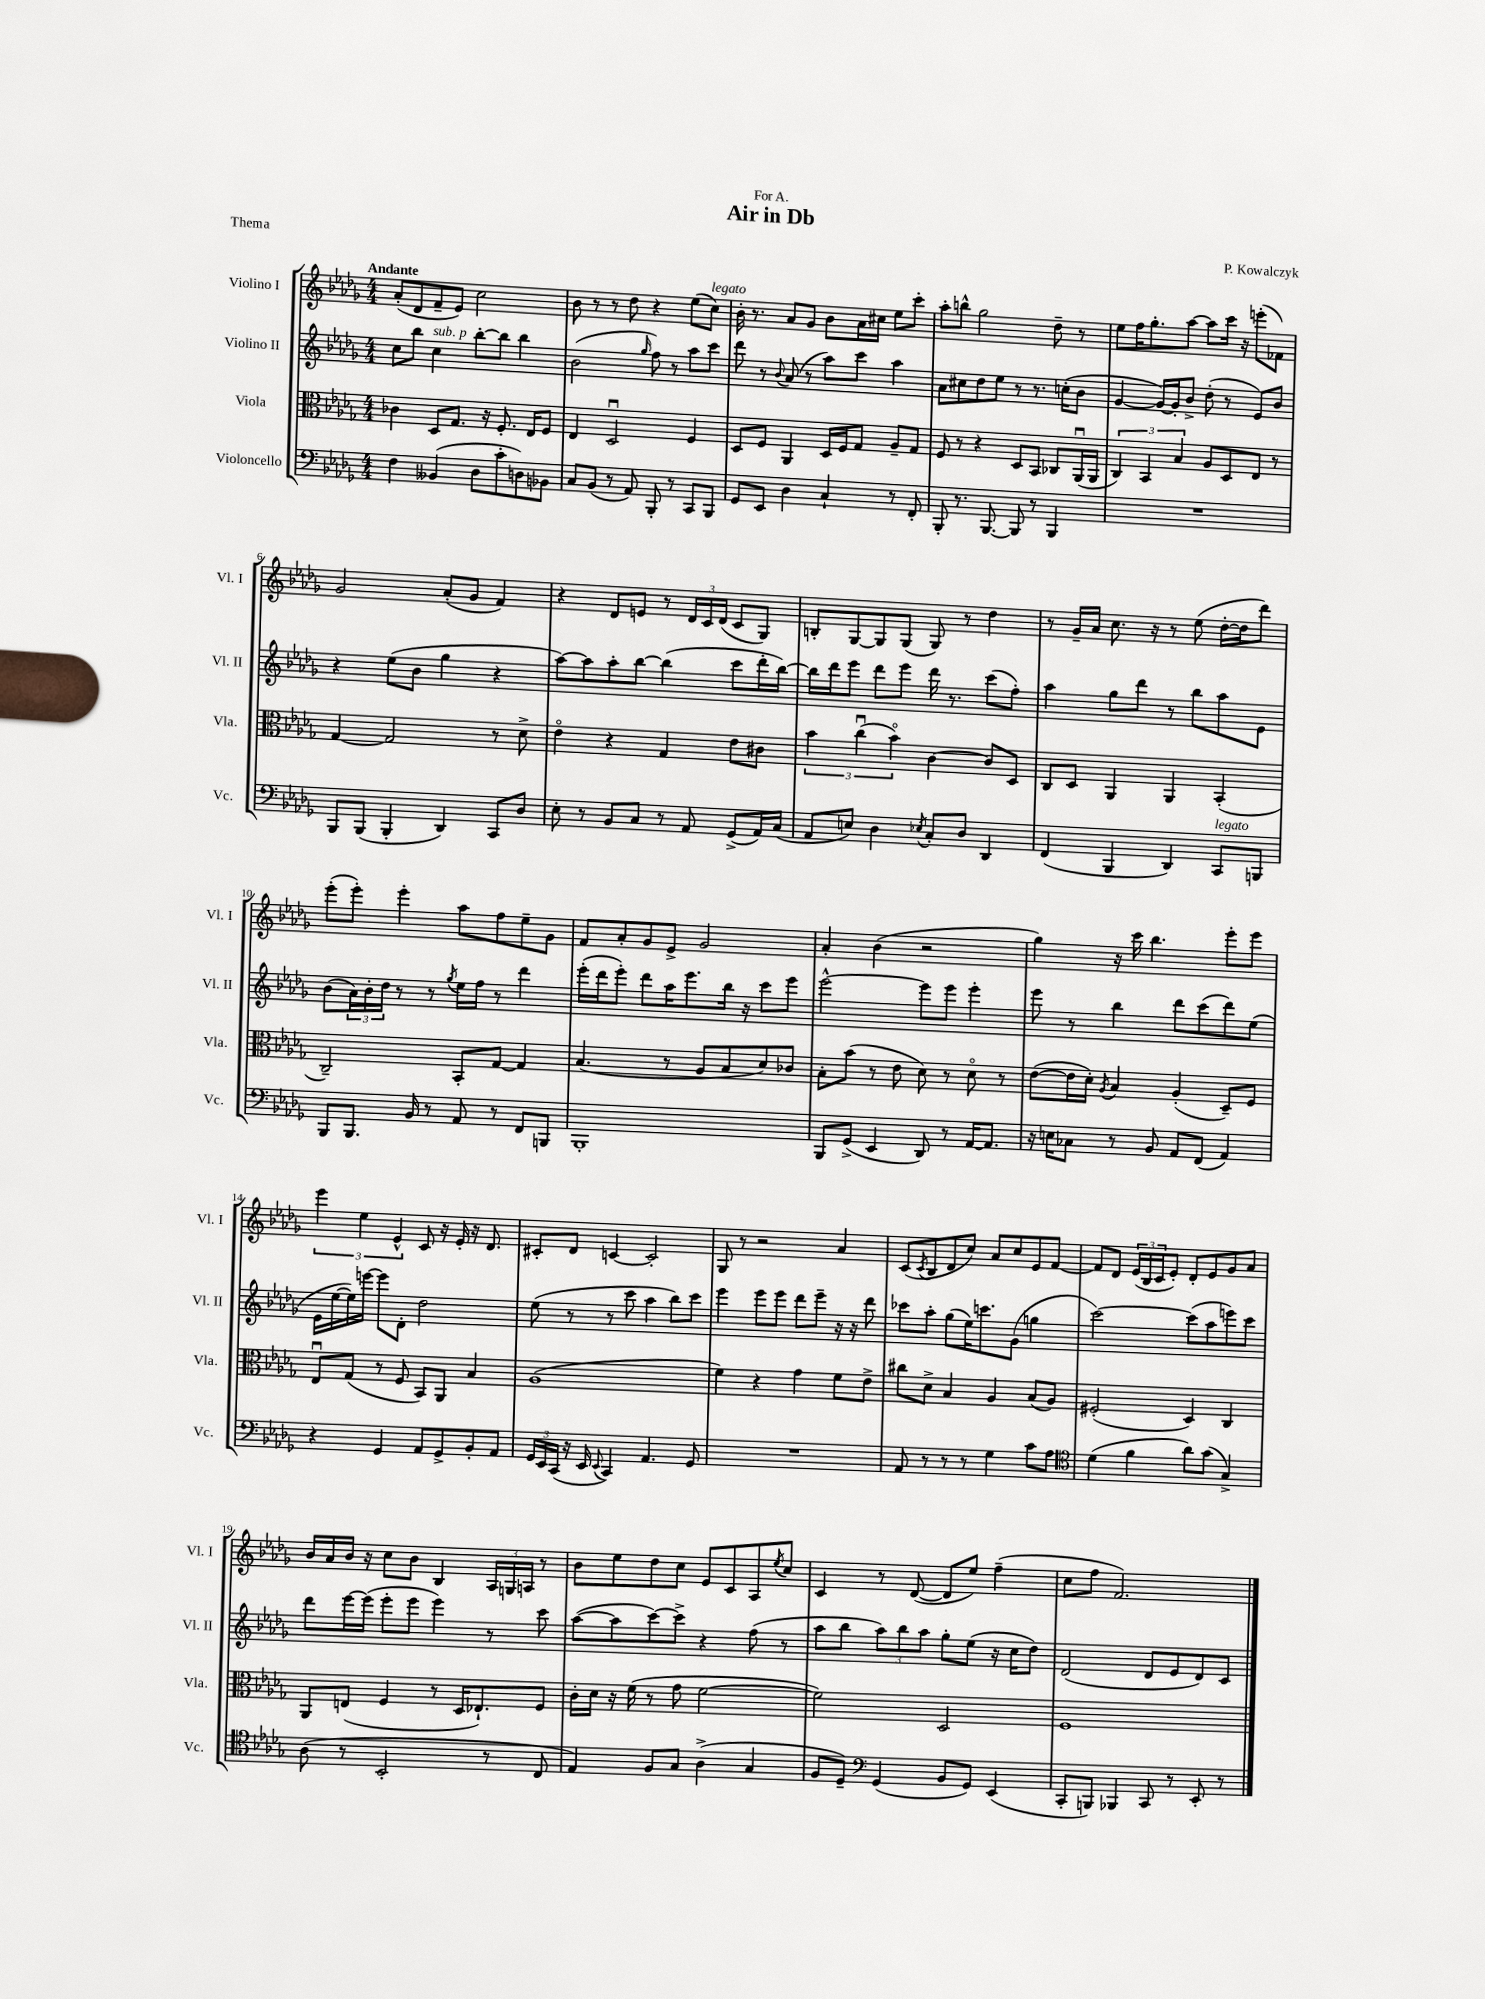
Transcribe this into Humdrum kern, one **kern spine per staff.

**kern	**kern	**kern	**kern
*part4	*part3	*part2	*part1
*staff4	*staff3	*staff2	*staff1
*I"Violoncello	*I"Viola	*I"Violino II	*I"Violino I
*I'Vc.	*I'Vla.	*I'Vl. II	*I'Vl. I
*clefF4	*clefC3	*clefG2	*clefG2
*k[b-e-a-d-g-]	*k[b-e-a-d-g-]	*k[b-e-a-d-g-]	*k[b-e-a-d-g-]
*M4/4	*M4/4	*M4/4	*M4/4
=1	=1	=1	=1
!	!	!	!LO:TX:a:B:t=Andante
4F\	4c-X\	8cc\L	(8a-'/L
.	.	8bb-\J	8d-/
!	!	!LO:TX:a:i:t=sub. p	!
(4BB--X/	8D-/L	4cc\	8f~/
.	8.G-/J	.	8e-/J)
8D-\L	.	[8bb-'\L	2cc\
.	16r	.	.
8c'\	8.F'/	8bb-\J]	.
8Dn\)	.	4bb-\	.
.	16E-/KL	.	.
8BB-X\J	8F/J	.	.
=2	=2	=2	=2
8C/L	4E-/	(2b-\	8b-\
(8BB-/J	.	.	8r
8r	2D-u/	.	8r
8AA-/)	.	.	8dd-\
.	.	16qqgg-/	.
8BBB-'/	.	8ff\)	4r
8r	.	8r	.
8CC/L	4F/	8aa-\L	(8ee-\L
!	!	!	!LO:TX:a:i:t=legato
8BBB-/J	.	8ccc\J	8cc\J)
=3	=3	=3	=3
8GG-/L	8D-/L	8ddd-\	16b-'\
.	.	.	8.r
8EE-/J	8F/J	8r	.
.	.	8qqb-/	.
4D-\	4AA-/	(8a-/	8a-/L
.	.	8r	8g-/J
4C`/	16D-/LL	8aa-\L)	8b-\L
.	16F/J	.	.
.	8G-/J	8ccc\J	16a-\L
.	.	.	16cc#X\JJ
8r	8A-~/L	4aa-\	8ee-\L
8FF'/	8G-/J	.	8ccc'\J
=4	=4	=4	=4
8BBB-'/	8F/	8a-\L	8aa-'\L
8.r	8r	8cc#X\	8bbn^^\J
.	4r	8dd-\	2gg-\
[8.BBB-/	.	.	.
.	.	8ee-\J	.
8BBB-/]	8D-/L	8r	.
8r	8BB-/J	8.r	.
4BBB-/	8C-X/L	.	8dd-~\
.	.	(16ccn'\KL	.
.	(16AA-u/L	8b-\J	8r
.	16AA-/JJ	.	.
=5	=5	=5	=5
1r	6C/)	[4g-/	8ee-\L
.	.	.	16ff\K
.	6BB-/	.	.
.	.	.	8.gg-'\
.	.	16g-/LL_)	.
.	.	16g-'/J]	.
.	6B-/	.	.
.	.	8b-^/J	[8aa-\J
.	8A-/L	(8dd-'\	8aa-\L]
.	8D-/	8r	16ccc\Jk
.	.	.	16r
.	8E-/J	8e-/L)	(8eeen'\L
.	8r	8b-/J	8f-X\J)
!!LO:LB:g=z
=6	=6	=6	=6
8BBB-/L	[4G-/	4r	2g-/
(8BBB-/J	.	.	.
4BBB-'/	2G-/]	(8ee-\L	.
.	.	8b-\J	.
4DD-/)	.	4gg-\	(8a-'/L
.	.	.	8g-/J
8CC/L	8r	4r	4f/)
8D-/J	8d-^\	.	.
=7	=7	=7	=7
8E-'\	4e-\	[8aa-\L)	4r
8r	.	8aa-\]	.
8BB-/L	4r	8aa-'\	8d-/L
8C/J	.	[8bb-\J	8en/J
8r	4G-/	(4bb-\]	8r
8AA-/	.	.	24d-/LL
.	.	.	24c/
.	.	.	(24d-/JJ
(8GG-^/L	8e-\L	8ccc\L	8c/L
16AA-/L)	8c#X\J	16ddd-'\L	8G-/J)
(16C/JJ	.	[16bb-\JJ)	.
=8	=8	=8	=8
8AA-/L	6b-\	16bb-\LL]	8Bn'/L
.	.	16ddd-\J	.
8En/J)	.	8eee-\J	[8G-/
.	(6ccu\	.	.
4D-\	.	8ddd-\L	8G-/]
.	6b-\)	.	.
.	.	8eee-\J	(8G-/J
8qE-X/	.	.	.
8C'/L	[4c\	16ddd-\	8G-/)
.	.	8.r	.
8D-/J	.	.	8r
4DD-/	8c/L]	(8ccc\L	4dd-\
.	8D-/J	8ff'\J)	.
=9	=9	=9	=9
(4FF/	8C/L	4aa-\	8r
.	8D-/J	.	16g-~/LL
.	.	.	16a-/JJ
4BBB-/	4AA-/	8gg-\L	8.cc\
.	.	8ddd-\J	.
.	.	.	16r
4DD-/)	4AA-/	8r	8r
.	.	8bb-\L	(8ee-\
!LO:TX:a:i:t=legato	!	!	!
8CC/L	(4BB-'/	8aa-\	[16dd-'\LL
.	.	.	16dd-\J]
8BBBn/J	.	8e-\J	8ddd-\J)
!!LO:LB:g=z
=10	=10	=10	=10
8BBB-/L	2C~/)	(8b-\L	(8eee-'\L
8.BBB-/J	.	24a-\L)	8eee-'\J)
.	.	24b-'\	.
.	.	24dd-\JJ	.
.	.	8r	4eee-'\
16BB-/	.	.	.
8r	.	8r	.
.	.	8qgg-/	.
8AA-/	8BB-'/L	16ee-\LL	8aa-\L
.	.	16ff\JJ	.
8r	[8G-/J	8r	8ff\
8FF/L	4G-/]	4ddd-\	8ee-~\
8BBBn/J	.	.	8g-\J
=11	=11	=11	=11
1BBB-'	(4.B-/	(16eee-'\LL	8f/L
.	.	16ddd-\J	.
.	.	8eee-'\J)	8a-'/
.	.	8ddd-\L	8g-/
.	8r	16aa-\K	8e-^/J
.	.	8.eee-\	.
.	8A-/L	.	2g-/
.	8B-/	16bb-\Jk	.
.	.	16r	.
.	8d-/)	8ccc\L	.
.	8c-X/J	8eee-\J	.
=12	=12	=12	=12
8BBB-/L	8B-'\L	[2eee-^^\	4a-'/
(8GG-^/J	(8b-\J	.	.
4EE-/	8r	.	(4b-\
.	8e-\	.	.
8DD-/)	8d-\)	8eee-\L]	2r
8r	8r	8eee-\J	.
[16AA-/KL	8d-\	4eee-'\	.
8.AA-/J]	.	.	.
.	8r	.	.
=13	=13	=13	=13
16r	([8e-\L	8eee-\	4gg-\)
16En\KL	.	.	.
8C-X\J	16e-\L]	8r	.
.	16d-'\JJ)	.	.
.	8qA-/	.	.
8r	4B-/	4bb-\	16r
.	.	.	16ccc\
8BB-/	.	.	4.bb-\
8AA-/L	(4A-'/	8ddd-\L	.
(8FF/J	.	(8ccc\	.
4AA-/)	8D-~/L)	8ddd-\)	8eee-'\L
.	8F/J	(8ee-\J	8eee-\J
!!LO:LB:g=z
=14	=14	=14	=14
4r	8E-u/L	16e-\LL	6eee-\
.	.	[16ee-\	.
.	(8G-/J	16ee-\])	.
.	.	.	6ee-\
.	.	[16eeen\JJ	.
4GG-/	8r	8eee\L]	.
.	.	.	6e-^^/
.	8F/	8d-'\J	.
8AA-/L	8BB-/L)	2dd-\	8c/
8GG-^/	8AA-/J	.	16r
.	.	.	16e-'/
8BB-'/	4B-/	.	16r
.	.	.	8.d-/
8AA-/J	.	.	.
=15	=15	=15	=15
24GG-/LL	(1A-	(8ee-\	8c#X'/L
24EE-/	.	.	.
(24CC/JJ	.	.	.
16r	.	8r	8d-/J
16EE-/	.	.	.
8qqEE-/	.	.	.
4CC/)	.	8r	[4cn/
.	.	8ccc\	.
4.AA-/	.	4aa-\	2c'/]
.	.	8bb-\L)	.
8GG-/	.	8ccc\J	.
=16	=16	=16	=16
1r	4f\)	4eee-\	8G-/
.	.	.	8r
.	4r	8eee-\L	2r
.	.	8eee-\J	.
.	4g-\	8ddd-\L	.
.	.	8eee-~\J	.
.	8f\L	16r	4a-/
.	.	16r	.
.	8e-^\J	8ddd-\	.
=17	=17	=17	=17
8AA-/	8cc#X\L	8ccc-X\L	(8c/L
.	.	.	8qc/
8r	8d-^\J	8aa-'\J	8B-/
8r	4B-/	(8gg-\L	8d-/
8r	.	16ee-\K)	8cc/J)
.	.	8.cccn\	.
4G-\	4A-/	.	8a-/L
.	.	(8g-\J	8cc/
8c\L	(8B-/L	4ggn\	8e-/
8A-\J	8A-/J)	.	[8f/J
=18	=18	=18	=18
*clefC4	*	*	*
(4d-\	(2F#X'/	[2ccc\)	8f/L]
.	.	.	8d-/J
4f\	.	.	(24e-/LL
.	.	.	24B-/
.	.	.	24c/J
.	.	.	8e-'/J)
8a-\L)	4D-/)	(8ccc\L]	8d-'/L
(8g-\J	.	8aa-\	8e-/
4G-^/)	4C/	8eeen\)	8g-/
.	.	8ccc\J	8a-/J
!!LO:LB:g=z
=19	=19	=19	=19
(8A-\	8AA-/L	8ddd-\L	16b-/LL
.	.	.	16a-/
8r	(8En/J	[16eee-\L	16b-/JJ
.	.	(16eee-\JJ]	16r
2BB-'/	4F/	8eee-'\L	8cc\L
.	.	8eee-\J	8b-\J
.	8r	4eee-\)	4B-/
.	16D-/KL	.	.
.	8.E-X`/)	.	.
8r	.	8r	24A-/LL
.	.	.	24Gn/
.	.	.	24An/JJ
8C/	8F/J	8ccc\	8r
=20	=20	=20	=20
4E-/)	16c'\LL	([8aa-\L	8b-\L
.	16d-\JJ	.	.
.	16r	8aa-\]	8ee-\
.	(16f\	.	.
8F/L	8r	[8ccc\)	8dd-\
8G-/J	8g-\	8ccc^\J]	8cc\J
(4A-^\	[2f\	4r	8e-/L
.	.	.	8c/
4G-/	.	(8ff\	8A-/
.	.	.	8qee-/
.	.	8r	8cc/J
=21	=21	=21	=21
8F/L	2f\])	8aa-\L	4c/
8D-~/J)	.	8bb-\J	.
*clefF4	*	*	*
(4GG-/	.	12aa-\L)	8r
.	.	12bb-\	.
.	.	.	([8d-/
.	.	12aa-\J	.
8BB-/L	2D-/	8gg-'\L	8d-/L]
8GG-/J)	.	(8ee-\J	8ee-/J)
(4EE-/	.	16r	(4ff~\
.	.	16cc\KL	.
.	.	8dd-\J)	.
=22	=22	=22	=22
8CC'/L	1F	(2d-/	8cc\L
8BBBn/J)	.	.	8ff\J
4BBB-X/	.	.	2.f/)
8CC/	.	8d-/L	.
8r	.	8e-/	.
8EE-'/	.	8d-/)	.
8r	.	8c/J	.
==	==	==	==
*-	*-	*-	*-
